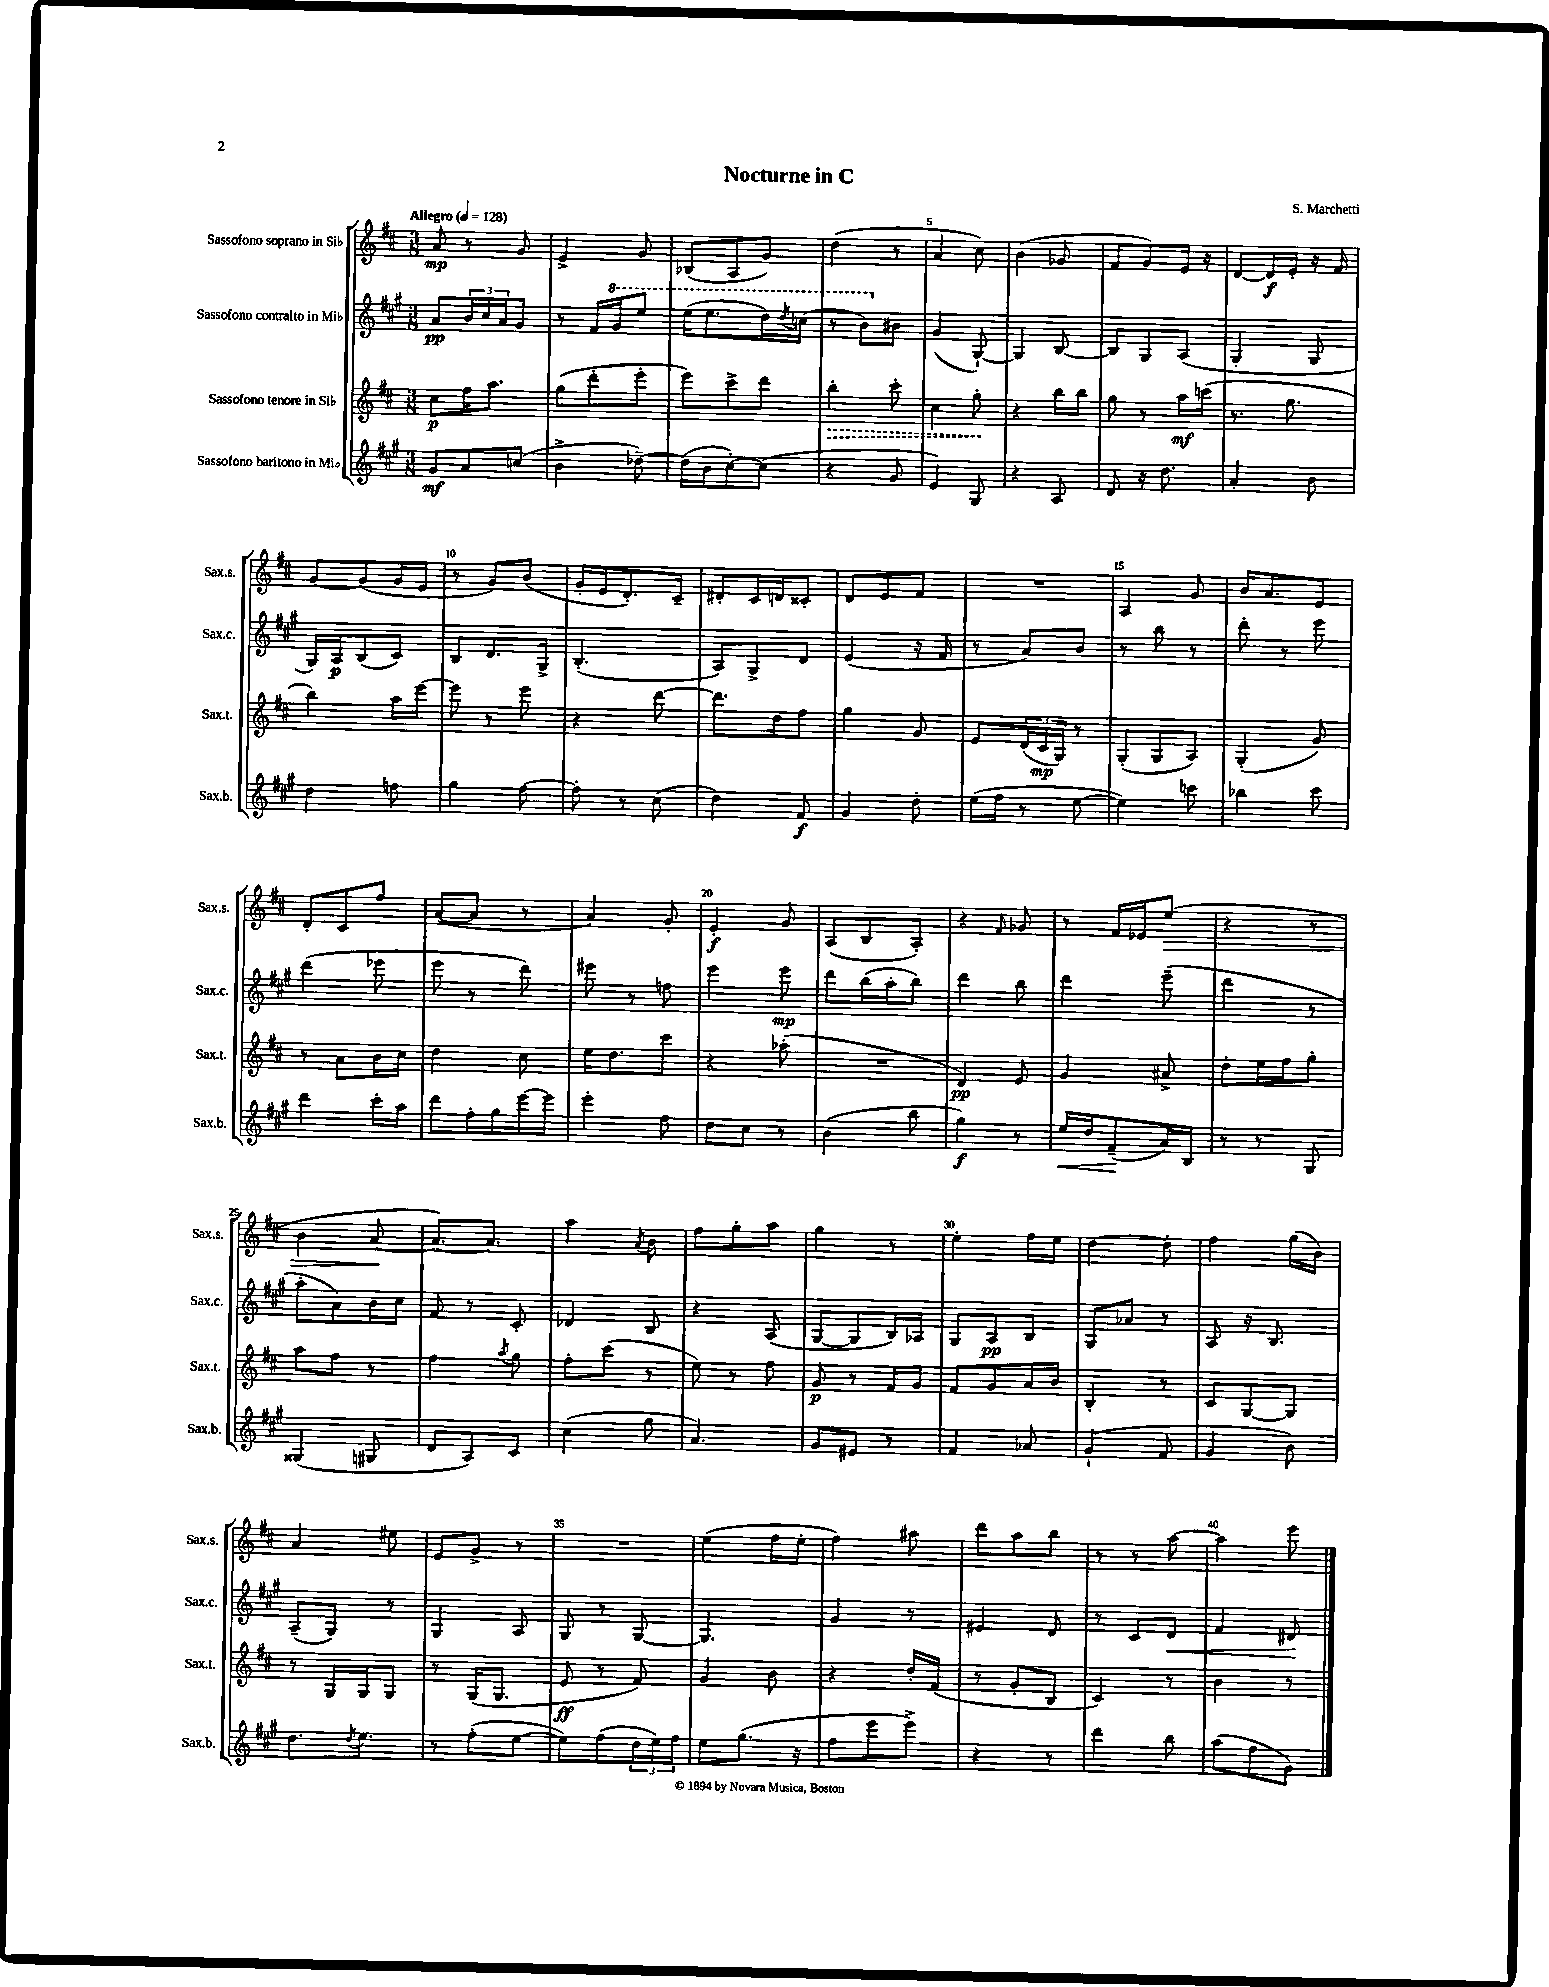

**kern	**kern	**kern	**kern
*staff4	*staff3	*staff2	*staff1
*clefG2	*clefG2	*clefG2	*clefG2
*k[f#c#g#]	*k[f#c#]	*k[f#c#g#]	*k[f#c#]
*M3/8	*M3/8	*M3/8	*M3/8
*MM128	*MM128	*MM128	*MM128
8g#	8cc#	8a	8a
8a	16ff#	24b	8r
.	.	24cc#	.
.	8.aa	.	.
.	.	24a	.
(8cc	.	8g#	8g
=	=	=	=
4b^	(8gg	8r	4e^
.	8ddd'	16f#	.
.	.	16gg#	.
[8dd-~)	8eee'	8eee	8g
=	=	=	=
(16dd-]	8eee)	(16eee	(8B-
16b	.	8.eee	.
[8cc#')	8ccc#^	.	8A
(8cc#]	8ddd	16ddd)	8g)
.	.	8qddd	.
.	.	(16ccc	.
=	=	=	=
4r	4bb'	8r	(4dd
.	.	8bb)	.
8g#	8ccc#'	8b#	8r
=	=	=	=
4e)	4cc#	(4g#	4a
8G#	8gg'	[8G#`)	8cc#)
=	=	=	=
4r	4r	4G#]	(4b
8A	16bb	[8B	8g-
.	16bb	.	.
=	=	=	=
8d	8gg	8B]	8f#
16r	8r	8G#	8g)
8.dd	.	.	.
.	16aa	(8A	16e
.	(16ccc	.	16r
=	=	=	=
4a'	8.r	4G#'	[8d
.	.	.	16d]
.	8.gg	.	16e'
8b	.	8G#	16r
.	.	.	16f#
=	=	=	=
4dd	4bb)	16G#)	[8g
.	.	16A	.
.	.	(8B	(8g]
8ff	16aa	8c#)	16g
.	[16eee	.	16e
=	=	=	=
4gg#	8eee]	8B	8r
.	8r	8.d	8g)
[8ff#	8eee	.	(8b
.	.	16G#^	.
=	=	=	=
8ff#']	4r	(4.B'	16g'
.	.	.	16e
8r	.	.	8.d')
(8cc#	[8ddd	.	.
.	.	.	16c#~
=	=	=	=
4dd)	8.ddd]	8A)	8d#'
.	.	8G#^	16c#
.	16dd	.	16d
8f#	8ff#	8d	8c##'
=	=	=	=
4g#	4gg	(4e	8d
.	.	.	8e
8dd'	8g	16r	8f#
.	.	16f#	.
=	=	=	=
(16ee	8e	8r	4.r
16ff#	.	.	.
8r	(24d	8a)	.
.	24c#	.	.
.	24G)	.	.
[8ee	8r	8b	.
=	=	=	=
4ee])	(8G'	8r	4A
.	8G	8bb	.
8ccc	8A)	8r	8g
=	=	=	=
4bb-	(4G'	8ddd'	16b
.	.	.	8.a
.	.	8r	.
8ccc#	8g)	8eee	8e
=	=	=	=
4ddd	8r	(4ddd	8d'
.	8a	.	8c#
16ccc#'	16b	8eee-	8ff#
16aa	16cc#	.	.
=	=	=	=
8ddd	4dd	8eee	([8a
16ff#'	.	8r	8a]
16gg#	.	.	.
[16eee	8cc#	8ddd)	8r
16eee]	.	.	.
=	=	=	=
4eee'	16ee	8eee#	4a)
.	8.dd	.	.
.	.	8r	.
8ff#	8ccc#	8ff	8g'
=	=	=	=
8dd	4r	4eee	4e'
8cc#	.	.	.
8r	(8aa-'	8eee	8g
=	=	=	=
(4b	4.r	8ddd	(8A
.	.	(16bb	8B
.	.	16aa'	.
8bb	.	8bb)	8A')
=	=	=	=
4gg#)	4d)	4ddd	4r
.	.	.	16qqf#
8r	8e	8bb	8g-
=	=	=	=
16ee	4g	4ddd	8r
16dd	.	.	.
(8f#~	.	.	16f#
.	.	.	16e-
16a)	8a#^	(8eee~	(8ee
16B	.	.	.
=	=	=	=
8r	8dd'	4ddd	4r
8r	16ee	.	.
.	16ff#	.	.
8G#	8gg'	8r	8r
=	=	=	=
(4G##	8aa	8aa'	4b
.	8ff#	8a)	.
8G#	8r	16b	[8a
.	.	16cc#	.
=	=	=	=
8d	4ff#	8f#	8.a_)
8A)	.	8r	.
.	.	.	8.a]
.	8qaa	.	.
8c#	8gg	8c#'	.
=	=	=	=
(4cc#	8ff#'	4d-	4aa
.	(8ccc#	.	.
.	.	.	8qa
8gg#	8r	8B	8b
=	=	=	=
4.a)	8ee)	4r	8ff#
.	8r	.	8gg'
.	8ff#	(8A	8aa
=	=	=	=
8g#	8g	[8G#	4gg
8e#	8r	8G#]	.
8r	16f#	16B)	8r
.	16g	16A-	.
=	=	=	=
4f#	8f#	8G#	4ee'
.	8g	8A	.
8a-	16a	8B	16ff#
.	16b	.	16ee
=	=	=	=
(4g#`	4B'	8G#	[4dd
.	.	8a-	.
8f#	8r	8r	8dd']
=	=	=	=
4g#	8c#	8A	4ff#
.	[8G	16r	.
.	.	8.B	.
8b)	8G]	.	(16gg
.	.	.	16b)
=	=	=	=
8.dd	8r	(8A~	4a
.	16G	8G#)	.
8qdd	.	.	.
8.ee	16G	.	.
.	8G	8r	8ee#
=	=	=	=
8r	8r	4G#	8e
(8ff#'	(16G	.	8g^
.	8.G	.	.
[8ee	.	8A	8r
=	=	=	=
8ee])	8e	8G#	4.r
(8ff#	8r	8r	.
24dd	8f#)	[8G#	.
24ee)	.	.	.
24ff#	.	.	.
=	=	=	=
8ee	4g	4.G#]	(4ee
(8.gg#	.	.	.
.	8b	.	16ff#
16r	.	.	16ee'
=	=	=	=
8ff#	4r	4g#	4ff#)
8eee	.	.	.
8eee^)	16dd'	8r	8aa#
.	(16f#	.	.
=	=	=	=
4r	8r	4e#	8ddd
.	8g'	.	8aa
8r	8B	8d	8bb
=	=	=	=
4ddd	4c#)	8r	8r
.	.	8c#	8r
8bb	8r	8d	[8aa
=	=	=	=
(8aa	4b	4f#	4aa]
8ff#	.	.	.
8g#)	8r	8d#	8eee
==	==	==	==
*-	*-	*-	*-
